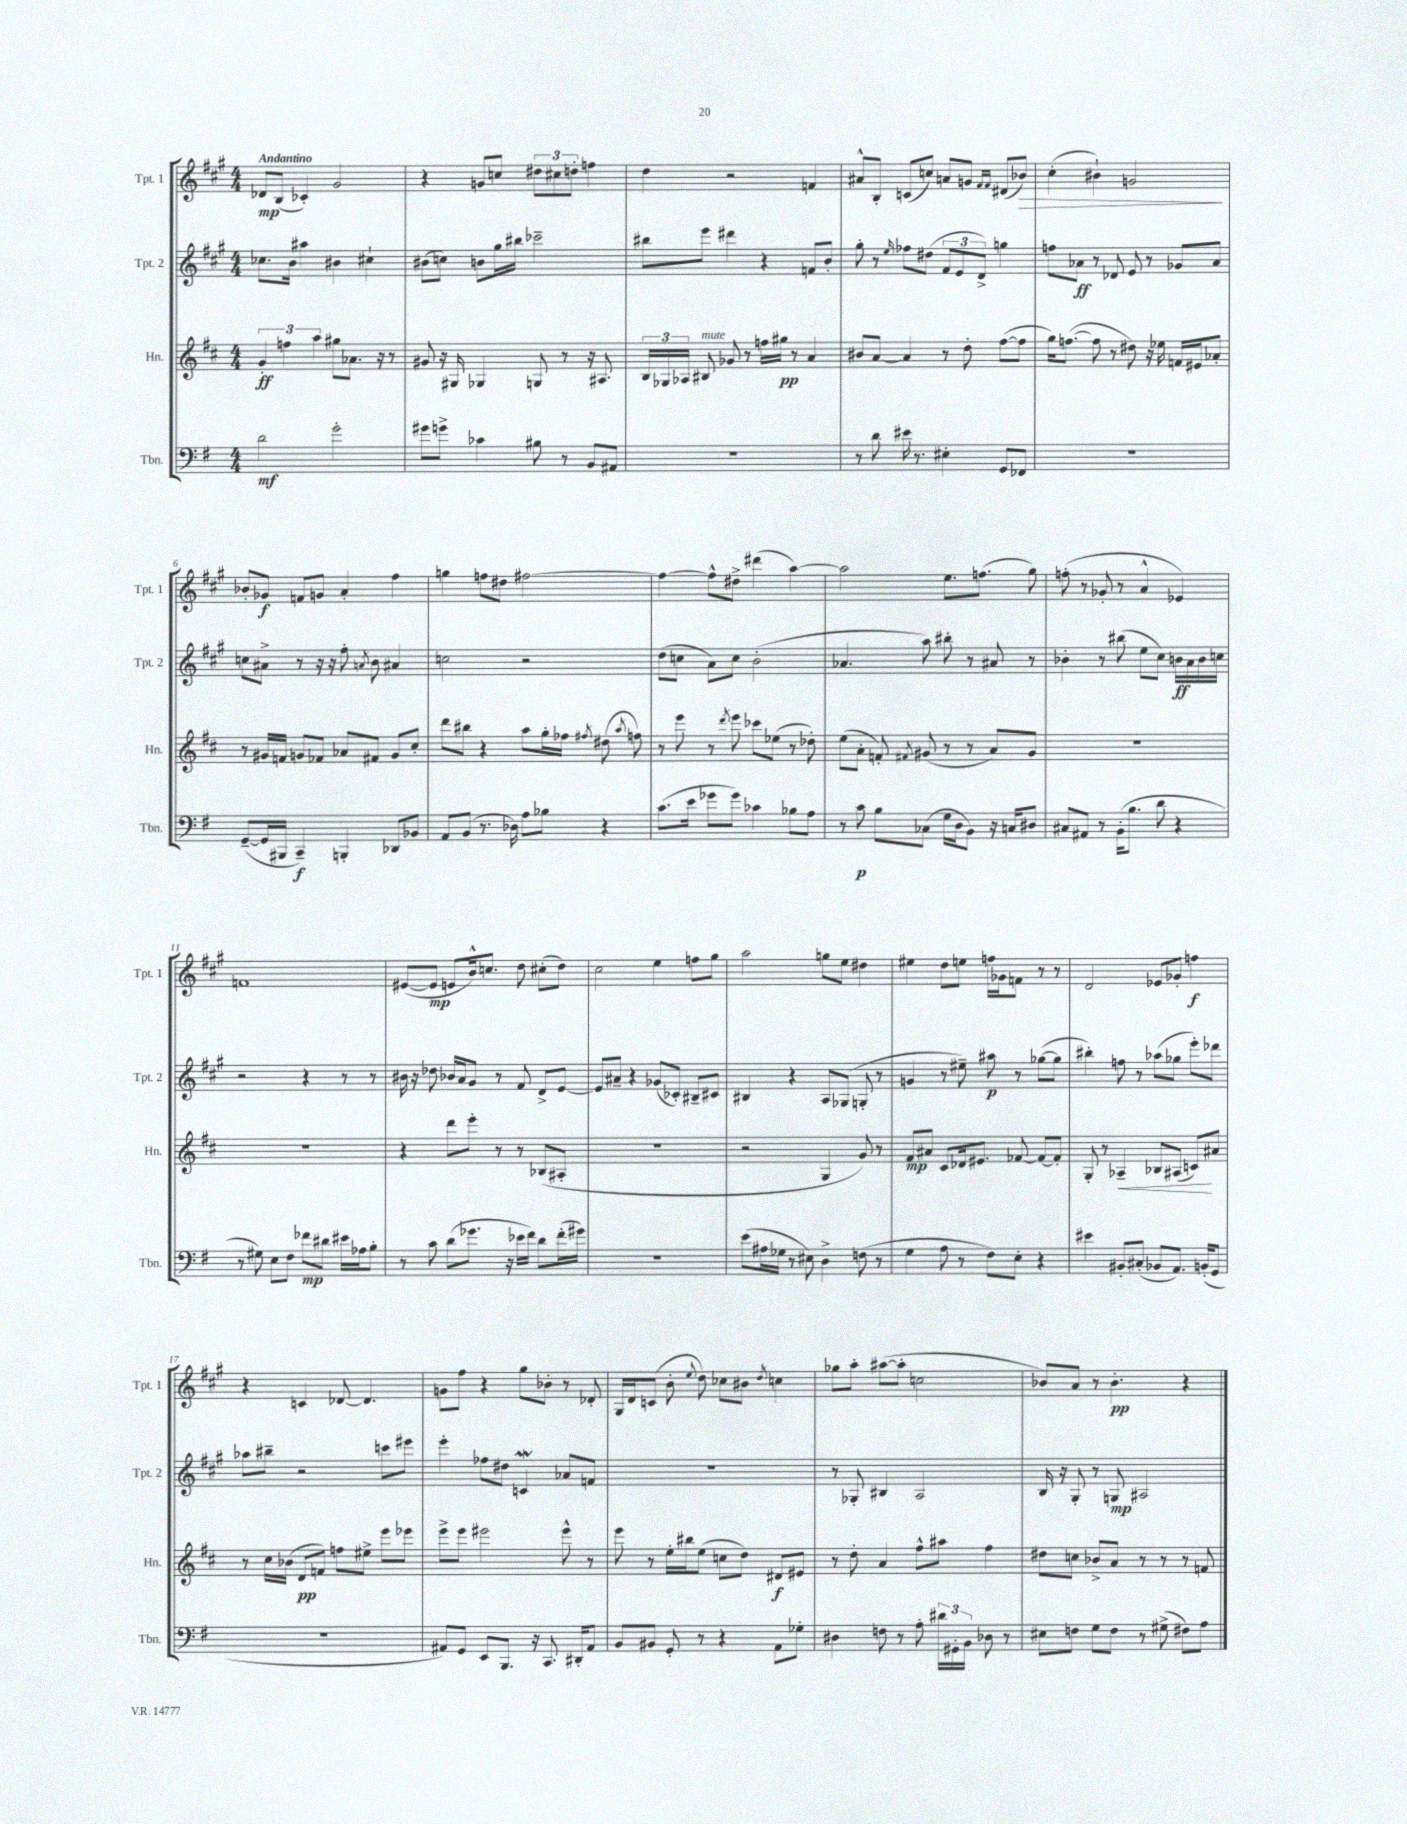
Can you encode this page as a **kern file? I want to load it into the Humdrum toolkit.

**kern	**dynam	**kern	**dynam	**kern	**dynam	**kern	**dynam
*part4	*part4	*part3	*part3	*part2	*part2	*part1	*part1
*staff4	*staff4	*staff3	*staff3	*staff2	*staff2	*staff1	*staff1
*I"Tbn.	*	*I"Hn.	*	*I"Tpt. 2	*	*I"Tpt. 1	*
*I'Tbn.	*	*I'Hn.	*	*I'Tpt. 2	*	*I'Tpt. 1	*
*clefF4	*	*clefG2	*	*clefG2	*	*clefG2	*
*k[f#]	*	*k[f#c#]	*	*k[f#c#g#]	*	*k[f#c#g#]	*
*M4/4	*	*M4/4	*	*M4/4	*	*M4/4	*
=1	=1	=1	=1	=1	=1	=1	=1
!	!	!	!	!	!	!LO:TX:a:B:t=Andantino	!
2d\	mf	6g'/	ff	8.cc-X\L	.	8d-X/L	mp
.	.	.	.	.	.	(8B/J	.
.	.	6ffn\	.	.	.	.	.
.	.	.	.	16b\Jk	.	.	.
.	.	.	.	4aa#X\	.	4c-X'/)	.
.	.	6aa\	.	.	.	.	.
2g'\	.	8gg#X\L	.	4b#X\	.	2g#/	.
.	.	8.a-X\J	.	.	.	.	.
.	.	.	.	4cc#X`\	.	.	.
.	.	16r	.	.	.	.	.
.	.	8r	.	.	.	.	.
=2	=2	=2	=2	=2	=2	=2	=2
8g#X\L	.	8g#X/	.	(8b#X\L	.	4r	.
8gn^\J	.	16r	.	8ccn\J)	.	.	.
.	.	16G#X/	.	.	.	.	.
4c-X\	.	4G-X/	.	8bn\L	.	8gn/L	.
.	.	.	.	16gg#\L	.	8ccn/J	.
.	.	.	.	16bb#X\JJ	.	.	.
8B#X\	.	8Gn/	.	2ccc-X~\	.	12dd#X\L	.
.	.	.	.	.	.	12cc#X\	.
8r	.	8r	.	.	.	.	.
.	.	.	.	.	.	12ddn'\J	.
8BB/L	.	16r	.	.	.	4ffn\	.
.	.	8.A#X/	.	.	.	.	.
8AA#X/J	.	.	.	.	.	.	.
=3	=3	=3	=3	=3	=3	=3	=3
1r	.	24B/LL	.	8bb#X\L	.	4dd\	.
.	.	24G-X/	.	.	.	.	.
.	.	24A-X/JJ	.	.	.	.	.
!	!	!LO:TX:a:i:t=mute	!	!	!	!	!
.	.	8B#X/	.	8eee\J	.	.	.
.	.	8g-X/	.	4ddd#X\	.	2r	.
.	.	8r	.	.	.	.	.
.	.	16ffn\LL	.	4r	.	.	.
.	.	16gg#X\JJ	pp	.	.	.	.
.	.	8r	.	.	.	.	.
.	.	4a/	.	8fn/L	.	4fn/	.
.	.	.	.	8b'/J	.	.	.
=4	=4	=4	=4	=4	=4	=4	=4
8r	.	8b#X/L	.	8gg#'\	.	8a#X^^/L	.
8d\	.	[8a/J	.	8r	.	8B'/J	.
.	.	.	.	16qqee/	.	.	.
16e#X\	.	4a/]	.	8ff-X\L	.	(8cn/L	.
8.r	.	.	.	.	.	.	.
.	.	.	.	(8dd#X\J	.	8ccn/J)	.
4E#X'\	.	8r	.	12f#/L	.	8an/L	.
.	.	.	.	12e/	.	.	.
.	.	8dd'\	.	.	.	8gn/J	.
.	.	.	.	12d^/J)	.	.	.
.	.	.	.	.	.	16qqf#/LL	.
.	.	.	.	.	.	16qqf#/JJ	.
8GG/L	.	([8ff#\L	.	4ggn\	.	(8d#X/L	.
!	!	!	!	!	!	!	!LO:HP:b
8FF-X/J	.	8ff#\J]	.	.	.	8b-X/J)	>
=5	=5	=5	=5	=5	=5	=5	=5
1r	.	16gg\KL)	.	8ffn\L	.	(4cc#'\	.
.	.	([8.ffn\J	.	.	.	.	.
.	.	.	.	8a-X\J	ff	.	.
.	.	8ff\]	.	8r	.	4b#X`\)	.
.	.	8r	.	8d-X/	.	.	.
.	.	8dd#X\)	.	8e/	.	2gn/	.
.	.	16r	.	8r	.	.	.
.	.	16ee-X\	.	.	.	.	.
.	.	16fn/LL	.	8g-X/L	.	.	.
.	.	16e#X/J	.	.	.	.	.
.	.	8a-X'/J	.	8a-/J	.	.	.
.	.	.	.	.	.	.	]
!!LO:LB:g=z
=6	=6	=6	=6	=6	=6	=6	=6
([8GG~/L	.	8r	.	8ccn\L	.	8b-X'/L	.
16GG/L]	.	16g#X/LL	.	8a#X^\J	.	8g-X/J	f
16BBB#X/JJ	.	16fn/JJ	.	.	.	.	.
4CC~/)	f	8gn/L	.	8r	.	8fn/L	.
.	.	8f-X/J	.	16r	.	8gn/J	.
.	.	.	.	16r	.	.	.
4BBBn'/	.	8a-X/L	.	8ff#'\	.	4a'/	.
.	.	.	.	8qan/	.	.	.
.	.	8f#X/J	.	8b\	.	.	.
8DD-X/L	.	8g/L	.	4a#X/	.	4ff#\	.
8BB-X/J	.	8cc#'/J	.	.	.	.	.
=7	=7	=7	=7	=7	=7	=7	=7
8AA/L	.	8ddd\L	.	2ccn\	.	4ggn\	.
(8BB/J	.	8bb#X\J	.	.	.	.	.
8.r	.	4r	.	.	.	8ffn\L	.
.	.	.	.	.	.	8dd#X\J	.
16D-X\)	.	.	.	.	.	.	.
8A\L	.	8aa\L	.	2r	.	[2ff#X\	.
8B-X\J	.	16gg'\L	.	.	.	.	.
.	.	16ff-X\JJ	.	.	.	.	.
.	.	8qff#X/	.	.	.	.	.
4r	.	(8dd#X\	.	.	.	.	.
.	.	8qaa/	.	.	.	.	.
.	.	8ffn\)	.	.	.	.	.
=8	=8	=8	=8	=8	=8	=8	=8
(8.c\L	.	8r	.	(8dd\L	.	4ff#\_	.
.	.	8eee\	.	8ccn\J	.	.	.
16e\Jk	.	.	.	.	.	.	.
8g-X\L	.	8r	.	8a\L)	.	8ff#^^\L]	.
.	.	8qddd/	.	.	.	.	.
8g-\J)	.	8eee\	.	8cc\J	.	8dd#X^\J	.
4c-X\	.	8ccc-X\L	.	(2b'\	.	(4ddd#X\	.
.	.	(8ee-X\J	.	.	.	.	.
8B-X\L	.	8r	.	.	.	[4aa\)	.
8A\J	.	8dd-X'\)	.	.	.	.	.
=9	=9	=9	=9	=9	=9	=9	=9
8r	.	(8ee\L	.	4.a-X/	.	2aa\]	.
8c\	p	8a'\J	.	.	.	.	.
8B\L	.	8fn'/)	.	.	.	.	.
.	.	8qf#X/	.	.	.	.	.
(8C-X\J	.	(8g#X/	.	8aa\)	.	.	.
16G\LL	.	8r	.	8bb#X'\	.	8.ee\L	.
16D\J	.	.	.	.	.	.	.
8BB\J)	.	8r	.	8r	.	.	.
.	.	.	.	.	.	(8.ffn\J	.
16r	.	8a/L)	.	8a#X/	.	.	.
16Cn/KL	.	.	.	.	.	.	.
8D#X/J	.	8g#/J	.	8r	.	8gg#\)	.
=10	=10	=10	=10	=10	=10	=10	=10
8C#X/L	.	1r	.	4b-X'\	.	(8ffn'\	.
8AA#X/J	.	.	.	.	.	8r	.
8r	.	.	.	8r	.	8g-X'/	.
(16BB'\KL	.	.	.	(8bb#X\	.	8r	.
8.B\J	.	.	.	.	.	.	.
.	.	.	.	8ee\L	.	4a^^/	.
8d\	.	.	.	8cc#\J)	.	.	.
4r	.	.	.	16bn\LL	ff	4e-X/)	.
.	.	.	.	16a\	.	.	.
.	.	.	.	16b\	.	.	.
.	.	.	.	16ccn\JJ	.	.	.
!!LO:LB:g=z
=11	=11	=11	=11	=11	=11	=11	=11
8r	.	1r	.	2r	.	1fn	.
8G#X\)	.	.	.	.	.	.	.
8E\L	.	.	.	.	.	.	.
8F#\J	.	.	.	.	.	.	.
8f-X\L	mp	.	.	4r	.	.	.
8d#X\J	.	.	.	.	.	.	.
16e#X\LL	.	.	.	8r	.	.	.
16A-X\J	.	.	.	.	.	.	.
8B'\J	.	.	.	8r	.	.	.
=12	=12	=12	=12	=12	=12	=12	=12
8r	.	4r	.	16b#X\	.	([8e#X/L	.
.	.	.	.	16r	.	.	.
8c\	.	.	.	8dd-X\	.	8e#/J]	mp
(8d\L	.	8ddd\L	.	16b-X/LL	.	8en/L	.
.	.	.	.	16a/J	.	.	.
8.g-X\J	.	8eee'\J	.	8g#/J	.	16b^^/k)	.
.	.	.	.	.	.	8.ccn/J	.
.	.	8r	.	8r	.	.	.
16r	.	.	.	.	.	.	.
16e-X\LL	.	8r	.	8f#/	.	8dd\	.
16f#\JJ)	.	.	.	.	.	.	.
8d\L	.	(8B-X/L	.	8d^/L	.	(8cc#X'\L	.
(16f#'\L	.	8A#X'/J	.	[8e/J	.	8dd\J)	.
16g#X\JJ)	.	.	.	.	.	.	.
=13	=13	=13	=13	=13	=13	=13	=13
1r	.	1r	.	8e/L]	.	2cc#\	.
.	.	.	.	8a#X~/J	.	.	.
.	.	.	.	4r	.	.	.
.	.	.	.	(8g-X/L	.	4ee\	.
.	.	.	.	8c-X'/J)	.	.	.
.	.	.	.	8B#X~/L	.	8ffn\L	.
.	.	.	.	8c#X/J	.	8gg#\J	.
=14	=14	=14	=14	=14	=14	=14	=14
(8e\L	.	2r	.	4B#X/	.	2aa\	.
16A#X\L	.	.	.	.	.	.	.
16G-X\JJ	.	.	.	.	.	.	.
8r	.	.	.	4r	.	.	.
8E#X\)	.	.	.	.	.	.	.
4D^\	.	4G/	.	8A/L	.	8ggn\L	.
.	.	.	.	(8G-X/J	.	8ee\J	.
(8Fn\	.	8g/)	.	8Gn'/	.	4dd#X\	.
8r	.	8r	.	8r	.	.	.
=15	=15	=15	=15	=15	=15	=15	=15
4G\	.	8f#/L	mp	4gn/	.	4ee#X\	.
.	.	8a#X/J	.	.	.	.	.
8A\	.	8c#/L	.	8r	.	8dd\L	.
8r	.	16d-X/k	.	8ee#X~\)	.	8een\J	.
.	.	8.e#X/J	.	.	.	.	.
8F#\L)	.	.	.	8aa#X\	p	16ffn\LL	.
.	.	.	.	.	.	16g-X\J	.
8E'\J	.	[8f-X/	.	8r	.	8fn\J	.
4r	.	8f-/L_	.	([8gg-X\L	.	8r	.
.	.	8f-'/J]	.	8gg-\J]	.	8r	.
=16	=16	=16	=16	=16	=16	=16	=16
4e#X\	.	8G'/	.	4bb#X'\)	.	2d/	.
.	.	8r	.	.	.	.	.
!	!	!	!LO:HP:b	!	!	!	!
8BB#X'/L	.	4A-X~/	<	8ffn\	.	.	.
(8C#X'/J	.	.	.	8r	.	.	.
8BB-X/L	.	8B-X/L	.	(8aa-X\L	.	8e-X/L	.
8.AA/J)	.	(8A#X/J	.	8gg-X\J	.	8g-X'/J	.
.	.	8cn/L)	.	8eee'\L)	.	4ffn\	f
(16BBn'/KL	.	.	.	.	.	.	.
8GG/J	.	8a#X/J	[	8ddd-X\J	.	.	.
!!LO:LB:g=z
=17	=17	=17	=17	=17	=17	=17	=17
1r	.	8r	.	8aa-X\L	.	4r	.
.	.	16cc#\LL	.	8bb#X~\J	.	.	.
.	.	(16b-X\JJ	.	.	.	.	.
.	.	8d/L	pp	2r	.	4cn/	.
.	.	8fn/J)	.	.	.	.	.
.	.	8ffn\L	.	.	.	[8d-X/	.
.	.	8ee#X^\J	.	.	.	4.d-/]	.
.	.	8eee\L	.	8cccn\L	.	.	.
.	.	8eee-X\J	.	8eee#X\J	.	.	.
=18	=18	=18	=18	=18	=18	=18	=18
8AA#X/L)	.	8eee^\L	.	4eee'\	.	8gn\L	.
8GG/J	.	8eee\J	.	.	.	8ff#\J	.
8EE/L	.	2eee#X\	.	8ff-X\L	.	4r	.
8.BBB/J	.	.	.	8dd#X\J	.	.	.
.	.	.	.	4cnw/	.	8gg#\L	.
16r	.	.	.	.	.	.	.
8.CC/	.	.	.	.	.	8b-X'\J	.
.	.	8eee#^^\	.	8a-X/L	.	8r	.
16DD#X'/KL	.	.	.	.	.	.	.
8AA#/J	.	8r	.	8fn/J	.	8d-X'/	.
=19	=19	=19	=19	=19	=19	=19	=19
8BB/L	.	8eee\	.	1r	.	16G#/LL	.
.	.	.	.	.	.	16d/J	.
8BB#X/J	.	8r	.	.	.	(8cn/J	.
8GG'/	.	16ee'\LL	.	.	.	8b'\	.
.	.	16bb#X\J	.	.	.	.	.
.	.	.	.	.	.	8qqee/	.
8r	.	(8ee\J	.	.	.	8dd\)	.
4r	.	8ccn\L	.	.	.	8cc-X\L	.
.	.	8dd\J)	.	.	.	8b#X\J	.
.	.	.	.	.	.	8qdd/	.
8AA\L	.	8d#X/L	f	.	.	4ccn\	.
8G-X'\J	.	8e#X/J	.	.	.	.	.
=20	=20	=20	=20	=20	=20	=20	=20
4D#X\	.	8r	.	8r	.	8gg-X\L	.
.	.	8dd'\	.	8G-X'/	.	8aa'\J	.
8Fn\	.	4a/	.	4B#X/	.	([8aa#X\L	.
8r	.	.	.	.	.	8aa#'\J]	.
8A'\	.	8ff#^^\L	.	2A/	.	2ccn\	.
24d#X\LL	.	8aa#X\J	.	.	.	.	.
24GG#X'\	.	.	.	.	.	.	.
24BB\JJ	.	.	.	.	.	.	.
8D-X\	.	4ff#\	.	.	.	.	.
8r	.	.	.	.	.	.	.
=21	=21	=21	=21	=21	=21	=21	=21
8E#X\L	.	8dd#X\L	.	16B/	.	8b-X/L)	.
.	.	.	.	16r	.	.	.
8Fn\J	.	8ccn\J	.	8G#'/	.	8a/J	.
8G\L	.	8b-X^/L	.	8r	.	8r	.
8F\J	.	8a/J	.	8Gn/	mp	4.b-'\	pp
8r	.	8r	.	2A#X/	.	.	.
(8G#X^\	.	8r	.	.	.	.	.
8F#X\L)	.	8r	.	.	.	4r	.
8A\J	.	8fn/	.	.	.	.	.
==	==	==	==	==	==	==	==
*-	*-	*-	*-	*-	*-	*-	*-
